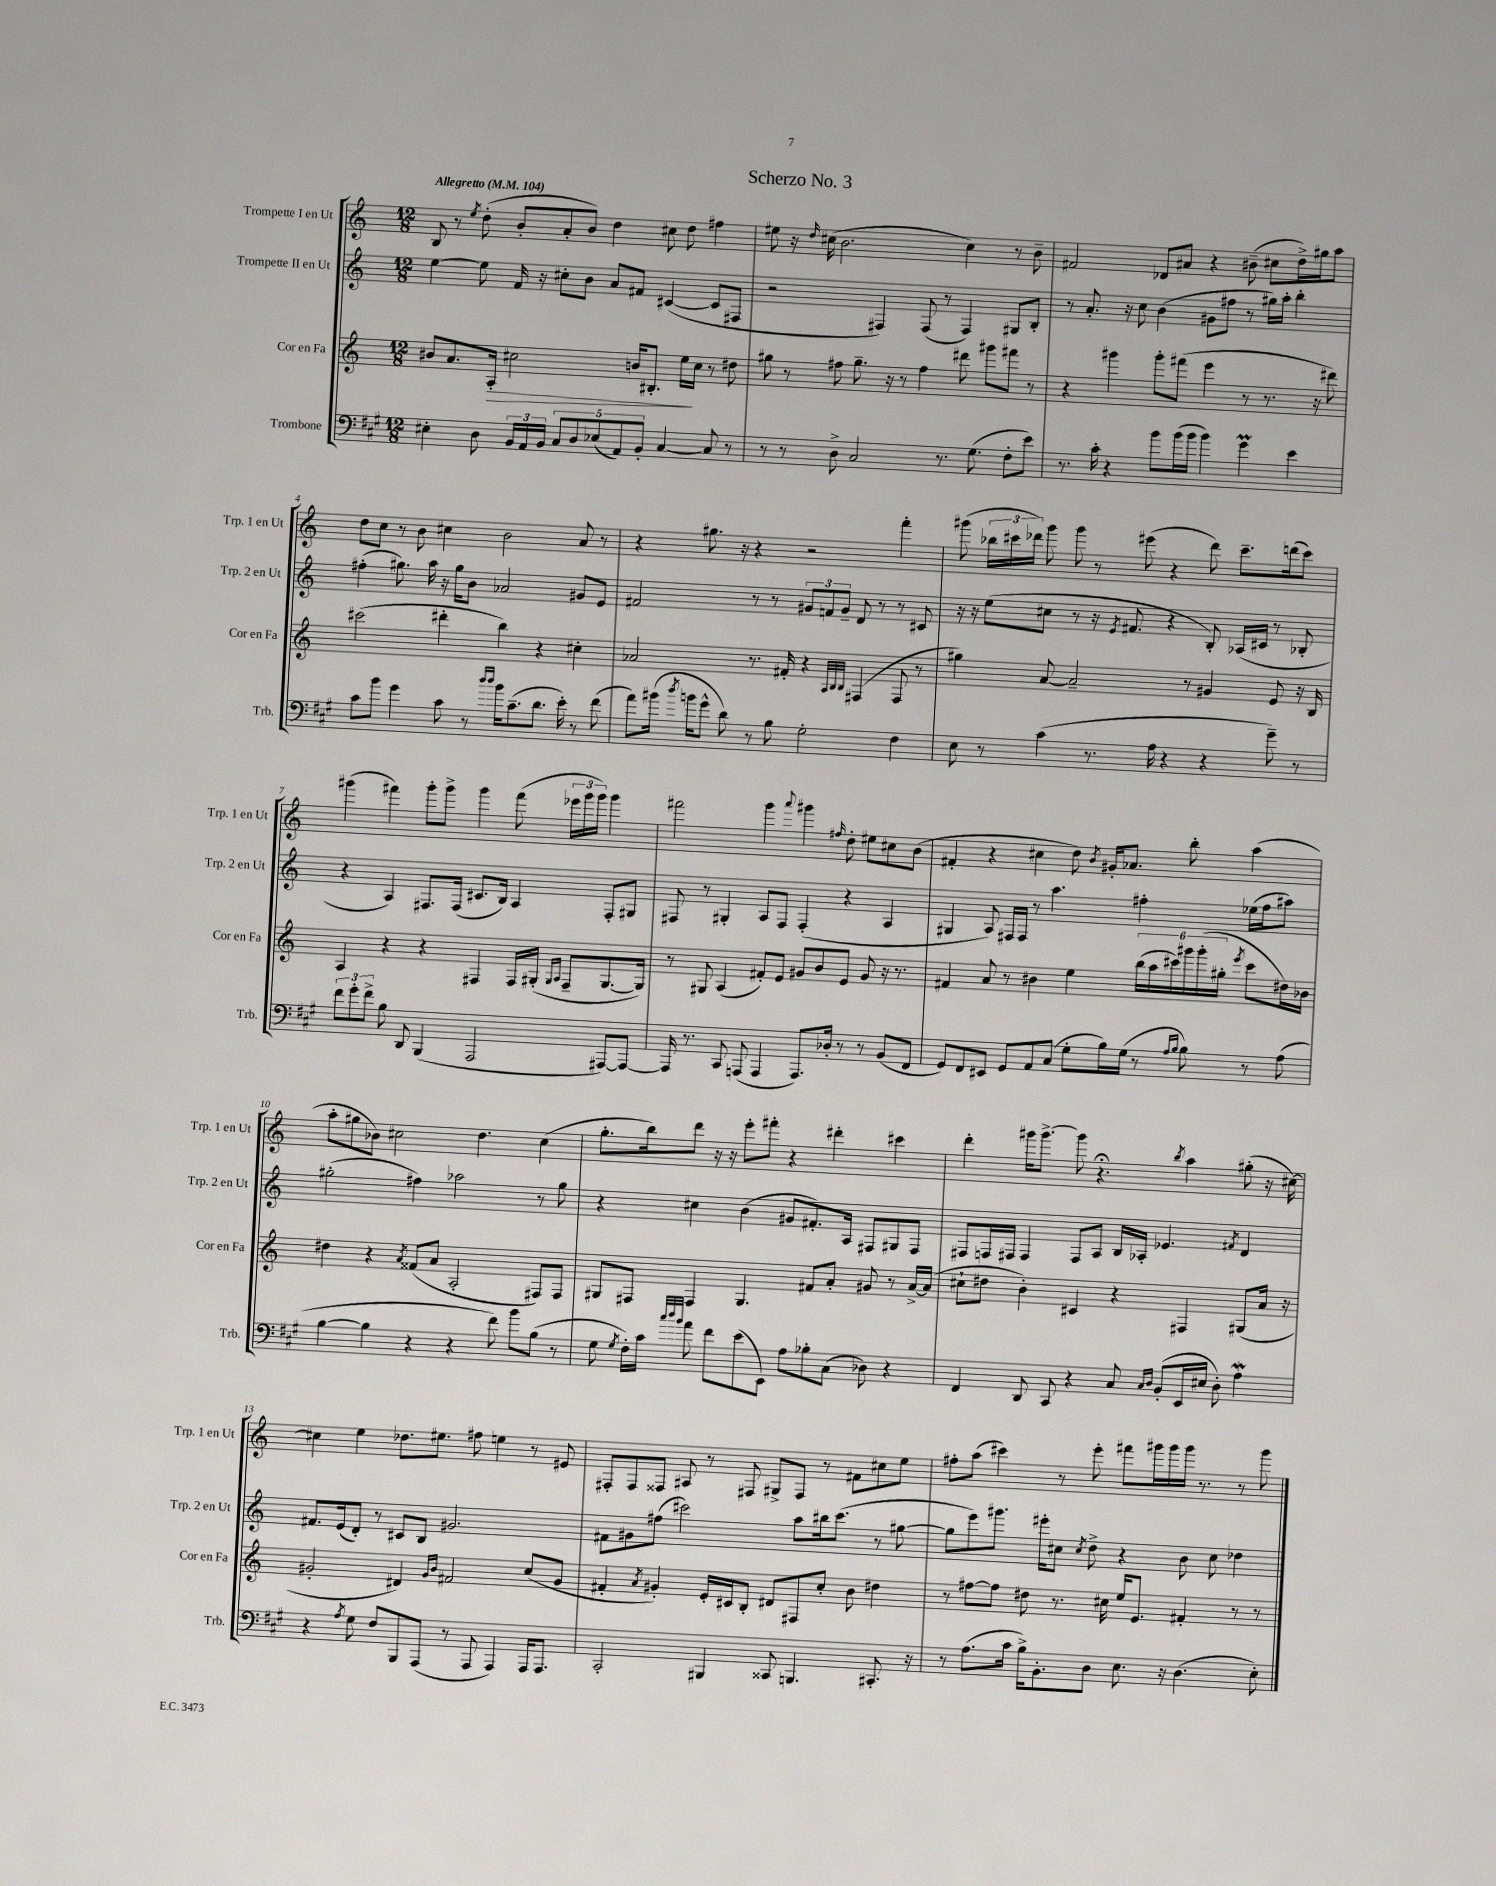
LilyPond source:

\header { title = "Scherzo No. 3" }
<<
\new StaffGroup <<
\new Staff = "s0" \with { instrumentName = "Trompette I en Ut" shortInstrumentName = "Trp. 1 en Ut" } {
    \clef treble \key c \major \numericTimeSignature \time 12/8 \tempo "Allegretto" 4 = 104
    \autoBeamOff b8 r8 \acciaccatura { e''8 } d''8-.( b'8[-. a'8-. b'8]) d''4 cis''8 d''8 fis''4 |
    eis''8 r16 \grace { d''16 } cis''16( b'2. cis''4) r8 b'8-- |
    fis'2 des'8[ ais'8] r4 bis'8--( cis''8[ d''16->) gis''16 a''8] |
    d''8[ c''8] r8 b'8 cis''4 b'2 a'8 r8 |
    r4 gis''8. r16 r4 r2 f'''4-. |
    gis'''8( \tuplet 3/2 { bes''16[ cis'''16 des'''16]) } gis'''8 gis'''8 r8 eis'''8( r4 des'''8) cis'''8.[-- d'''16( cis'''8]) |
    gis'''4( fis'''4) gis'''8[-. gis'''8]-> gis'''4 fis'''8( \tuplet 3/2 { ees'''16[ gis'''16 gis'''16]) } gis'''4 |
    fis'''2 g'''4 \appoggiatura { a'''8 } gis'''4 \grace { fis''16 } d''8-. eis''8[ cis''8 b'8]( |
    fis'4-. r4 cis''4 d''8) \acciaccatura { b'8 } gis'16[-. aes'8.] b''8-. a''4( |
    a''8[-. gis''8 bes'8]) cis''2 d''4. cis''4( |
    g''8.[-. b''16) d'''8] r16 r16 e'''8[-. fis'''8]-. r4 dis'''4-. cis'''4 |
    d'''4-. gis'''16[ gis'''8.]~-> gis'''8 r4.\fermata \acciaccatura { b''8 } a''4 gis''8-.( r16 cis''16~) |
    cis''4 e''4 des''8.[ eis''8.] fis''8 e''4 r8 eis'8 |
    fis8[-. fis8 fisis8] ais8 r8 fis8 gis8[-> fis8] r8 fis'8[ cis''8 e''8] |
    fis''8[-. a''8]( cis'''4) r8 e'''8-. fis'''8[ gis'''16 gis'''16 gis'''16] r8. r8 gis'''8 \bar "|." |
}
\new Staff = "s1" \with { instrumentName = "Trompette II en Ut" shortInstrumentName = "Trp. 2 en Ut" } {
    \clef treble \key c \major \numericTimeSignature \time 12/8
    \autoBeamOff e''4~ e''8 f'16 r16 cis''8[-. b'8] a'8[ fis'8] cis'4~( cis'8[ fis8] |
    r2 fis4) fis8( r8 fis4) gis8[ b8]-. |
    r8 a'8.-. r16 c''8 b'4( gis'8[ fis''8] r8 gis''16[) a''16]-. b''4-. |
    fis''4-.( gis''8.) a''16 r16 gis''16[ b'8] aes'2 gis'8[ e'8] |
    fis'2 r8 r8 \tuplet 3/2 { gis'8[ f'8 gis'8]-- } d'8 r8 r8 cis'8 |
    r16 r16 e''8[( cis''8] r8 r16 \acciaccatura { e'8 } fis'8. r4 b8-.) aes16[( cis'16] r8 bes8-. |
    r4 a4) fis8.[ fis16]( cis'8.[ b16]) a4 fis8[-. gis8] |
    fis8 r8 gis4-. a8[ fis8] fis4-.( r4 a4 |
    gis4 a8) fis16[ fis16] r8 a''4. fis''4-. ees''16[( fis''16 ais''8]) |
    gis''2-.( fis''4) aes''2 r8 gis''8 |
    r4 cis''4 b'4( gis'8[ fis'8.-.) a16] fis8[ gis8 fis8] |
    fis8[ f16 fis16] fis4 fis8[ a8] b16[ aes16]-. ees'4. \acciaccatura { fis'8 } d'4 |
    fis'8.[ e'16( d'8]-.) r8 cis'8[ b8] gis'2. |
    fis'8[ gis'8 fis''8]( cis'''2) a''8[ bis''16 cis'''8.]( r8 gis''8~ |
    gis''8[ e'''8) gis'''8.] eis'''16[-. cis''8] \acciaccatura { cis''8 } d''8-> r4 b'8 cis''8 des''4 \bar "|." |
}
\new Staff = "s2" \with { instrumentName = "Cor en Fa" shortInstrumentName = "Cor en Fa" } {
    \clef treble \key c \major \numericTimeSignature \time 12/8
    \autoBeamOff bis'8[ a'8. a16]-.\> cis''2 b'16[ bis8.]-. e''16[\! cis''16] r8 dis''8 |
    gis''8 r8 fis''8 gis''8.-- r16 r8 fis''4 dis'''8 gis'''8[ fis'''8] r8 |
    r4 gis'''4 gis'''8[-. fis'''8]( e'''4 r8 r8. r16 dis'''8) |
    cis'''2( dis'''4-. b''4) r4 cis''4-. |
    aes'2 r8. fis'16-. r4 \grace { a32[ b32 b32] } fis4( fis8 r8 |
    gis''4) a'8~ a'2-- r8 gis'4 e'8 r16 b16 |
    a4 r4 r4 fis4 fis16[ gis16]-.( \grace { gis16[ a16] } fis8[-- gis8.~ gis16]) |
    r8 gis8 a4( fis'8[-.) e'8] gis'8[ b'8 e'8] gis'8 r16 r8. |
    fis'4 a'8 r8 bis'4 e''4 \tuplet 6/4 { b''16[( a''16 cis'''16) gis'''16 gis'''16-.( gis''16]-. } \acciaccatura { e'''8 } cis'''8[ dis''16) bes'16] |
    dis''4 r4 \acciaccatura { a'8 } fisis'8[( a'8] a2-. fis8[) fis8] |
    gis8[ fis8] fis4 gis4. fis'8[ a'8]-. gis'8 r8 a'16[~-> a'16]( |
    cis''8[-! dis''8] b'4-.) cis'4 r4 fis4 gis8[( a'16] r16 |
    gis'2-. dis'4) \grace { gis'16[ b'16] } fis'2 c''8[( gis'8] |
    fis'4-. \acciaccatura { a'8 } gis'4-.) e'16[-. cis'16 b8]-. dis'8[ fis8 c''8]-. b'8 dis''4 |
    r8 fis''8[~ fis''8] dis''8 r8. cis''16 e''16[ e'8.] fis'4-. r8 r8 \bar "|." |
}
\new Staff = "s3" \with { instrumentName = "Trombone" shortInstrumentName = "Trb." } {
    \clef bass \key a \major \numericTimeSignature \time 12/8
    \autoBeamOff eis4-. d8 \tuplet 3/2 { b,16[ a,16 b,16] } \tuplet 5/4 { cis8[ d8 ees8( a,8) b,8]-. } cis4~ cis8 r8 |
    r8 r8 d8-> cis2 r8. gis8.( fis8[-. e'8]) |
    r8. cis'16-. r4 b'8[ b'16( b'16] b'4) gis'4\prall e'4 |
    cis'8[ b'8] gis'4 cis'8 r8 \grace { d''16[ d''16] } b'16[ cis'8.--( d'8.] e'16-.) r8 fis'8( |
    a'8[) bis'16]( \acciaccatura { d''8 } b'16[ gis'8]-^ d'8) r8 b8 gis2-. fis4 |
    e8 r8 cis'4( r8. a16 r4 r4 gis'8--) r8 |
    \tuplet 3/2 { fis'8[ gis'8-. fis'8]-> } b8 d,8 b,,4( a,,2 ais,,8[~) ais,,8]~ |
    ais,,16 r8. cis,8 a,,8( a,,4 a,,8.[) des16]-. r8 r8 b,8[( fis,8] |
    gis,8[) fis,8 eis,8] gis,8[ a,8 cis8]( gis8[-. b16) gis16]( r8 \grace { a16[ b16] } b8) r8 a8( |
    b4~ b4 r4 r4 fis'8) b'8[ b8]( r8 |
    gis8 \acciaccatura { gis8 } fis16[-.) cis'16] \grace { cis''32[ d''32 b'32] } a'8 fis'8[ e'8( e,8]) a8[ bes8-. cis8]( des8) r4 |
    fis,4 d,8 cis,8 r4 cis8 \grace { cis16[ d16] } b,8[-.( e,16 eis16] d8-.) a4\mordent |
    r4 \acciaccatura { a8 } gis8 fis8[ b,,8 a,,8]( r8 a,,8 a,,4) a,,16[ a,,8.] |
    cis,2-. bis,,4 cisis,8 b,,4. cis,8.-. r16 |
    r8 a8.[( cis'16] b16[->) b,8.-. d8] e8. r16 d4.( e8-.) \bar "|." |
}
>>
>>
